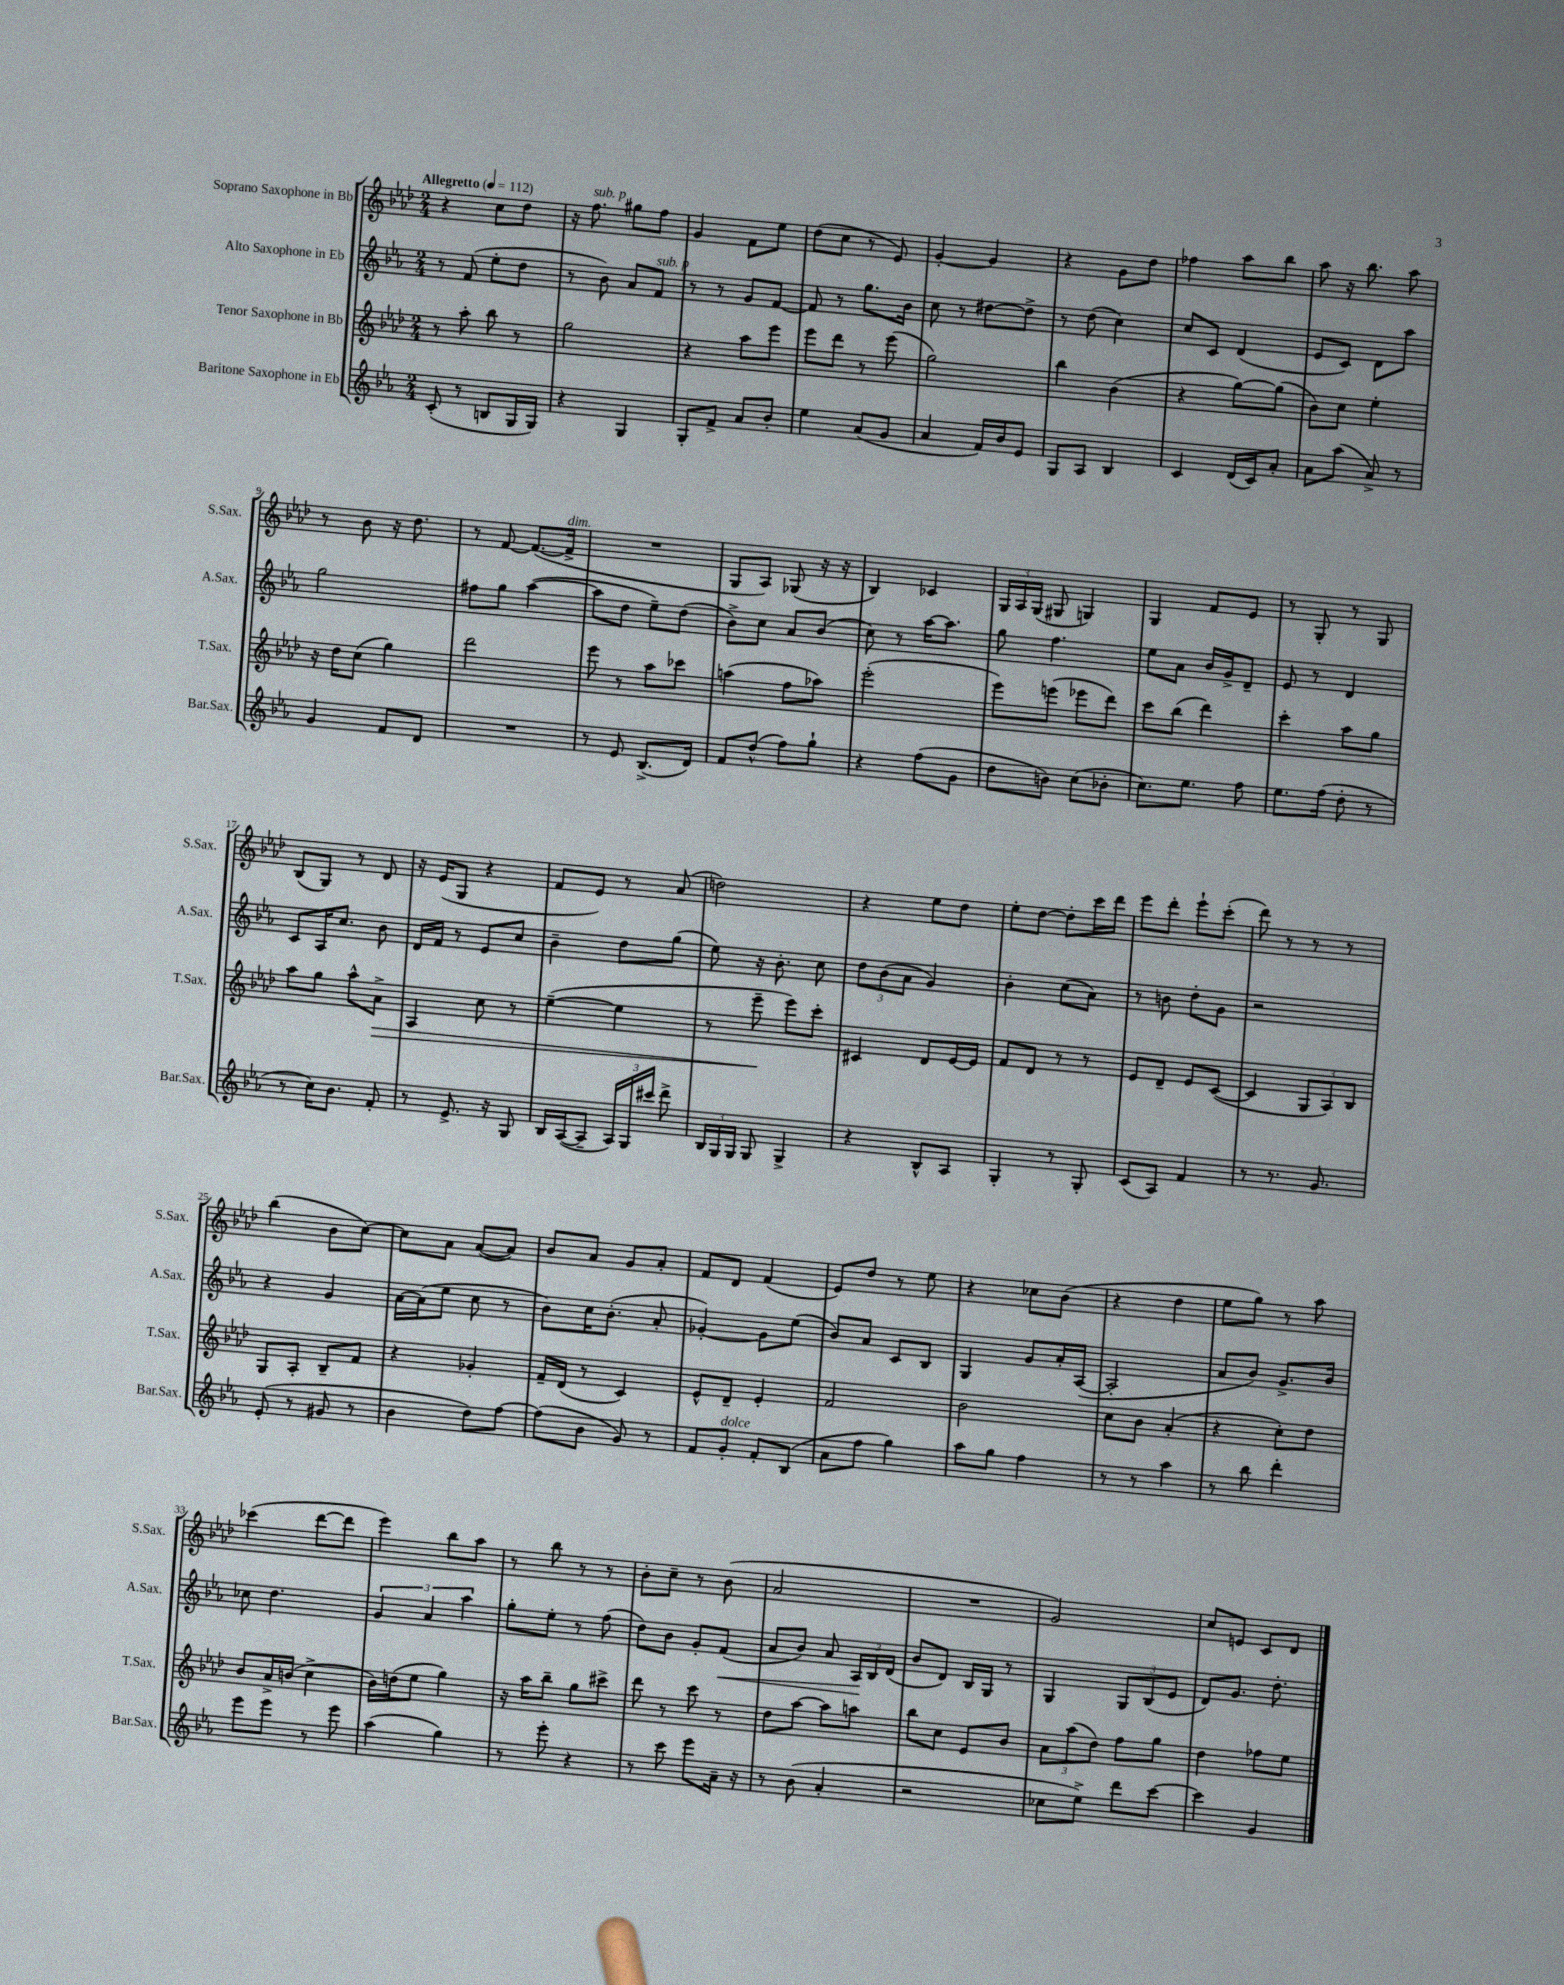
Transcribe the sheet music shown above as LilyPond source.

<<
\new StaffGroup <<
\new Staff = "s0" \with { instrumentName = "Soprano Saxophone in Bb" shortInstrumentName = "S.Sax." } {
    \clef treble \key aes \major \numericTimeSignature \time 2/4 \tempo "Allegretto" 4 = 112
    \autoBeamOff r4 c''8[ des''8] |
    r16 f''8.^\markup { \italic "sub. p" } gis''8[ f''8] |
    g'4 f'8[ ees''8] |
    des''8[( c''8] r8 ees'8) |
    g'4~-. g'4 |
    r4 g'8[ des''8] |
    fes''4 aes''8[ bes''8] |
    aes''8 r16 bes''8. aes''8 |
    r8 bes'8 r16 des''8. |
    r8 f'8~ f'8.[~( f'16]->^\markup { \italic "dim." } |
    R2 |
    g8[ aes8]) ges8( r16 r16 |
    bes4) ces'4 |
    \tuplet 3/2 { g16[ aes16 g16]( } gis8 g4) |
    g4 f'8[ ees'8] |
    r8 g8-. r8 g8 |
    bes8[( g8]) r8 des'8 |
    r16 ees'16[( g8] r4 |
    f'8[ ees'8]) r8 aes'8( |
    d''2) |
    r4 ees''8[ des''8] |
    ees''8[-. des''8]~ des''8[-. c'''16 des'''16] |
    ees'''8[ des'''8]-. ees'''8[-! c'''8]-.( |
    des'''8) r8 r8 r8 |
    bes''4( bes'8[ c''8]~) |
    c''8[ aes'8] aes'8[~( aes'8]) |
    bes'8[ aes'8] g'8[ aes'8]-. |
    f'8[ des'8] f'4( |
    ees'8[) des''8] r8 ees''8 |
    r4 ces''8[ bes'8]( |
    r4 des''4 |
    ees''8[ g''8]) r8 aes''8 |
    ces'''4( des'''8[~ des'''8] |
    ees'''4) bes''8[ aes''8] |
    r8 bes''8 r8 r8 |
    bes'8[-. c''8]-- r8 bes'8( |
    aes'2 |
    R2 |
    g'2) |
    c''8[ e'8] c'8[ des'8] \bar "|." |
}
\new Staff = "s1" \with { instrumentName = "Alto Saxophone in Eb" shortInstrumentName = "A.Sax." } {
    \clef treble \key ees \major \numericTimeSignature \time 2/4
    \autoBeamOff r8 f'8( ees''8[-. d''8] |
    r8 bes'8) aes'8[ f'8]^\markup { \italic "sub. p" } |
    r8 r8 g'8[ f'8]~ |
    f'8 r8 g''8.[ bes'16] |
    c''8 r8 dis''8[~ dis''8]-> |
    r8 d''8( c''4) |
    c''8[ c'8] d'4( |
    ees'8[ c'8]) d'8[ aes''8] |
    g''2 |
    fis''8[ g''8] aes''4~( |
    aes''8[ d''8] ees''8[--) d''8]( |
    bes'8[->) c''8] aes'8[ bes'8]( |
    c''8) r8 aes''16[~ aes''8.] |
    g''8 f''4. |
    ees''8[ aes'8] bes'16[ g'16-> d'8]-- |
    ees'8 r8 d'4 |
    c'8[ aes16 c''8.] bes'8 |
    d'16[ f'16] r8 ees'8[ c''8] |
    bes'4-- d''8[ g''8]( |
    ees''8) r16 bes'8.-. c''8 |
    \tuplet 3/2 { d''8[ bes'8( aes'8] } g'4) |
    bes'4-. c''8[( aes'8]) |
    r8 b'8 d''8[-. g'8] |
    r2 |
    r4 g'4 |
    aes'16[~ aes'16( ees''8] c''8 r8 |
    bes'8[) c''16 bes'8.]-.( aes'8-. |
    ges'4~-.) ges'8[ ees''8]( |
    bes'8[) aes'8] c'8[ bes8] |
    g4 g'8[ aes'16-. aes16]~( |
    aes2-. |
    aes'8[ bes'8]) g'8.[-> bes'16] |
    ces''8 d''4. |
    \tuplet 3/2 { g'4 aes'4 aes''4 } |
    g''8[-. ees''8]-. r8 f''8( |
    d''8[) bes'8] g'8[-. f'8]\<( |
    aes'8[ bes'8]) aes'8 \tuplet 3/2 { aes16[\! bes16 d'16]( } |
    bes'8[ d'8]) bes16[ g16] r8 |
    g4 \tuplet 3/2 { g8[ bes8( ees'8] } |
    d'8[) g'8.] d''8.-. \bar "|." |
}
\new Staff = "s2" \with { instrumentName = "Tenor Saxophone in Bb" shortInstrumentName = "T.Sax." } {
    \clef treble \key aes \major \numericTimeSignature \time 2/4
    \autoBeamOff r8 aes''8-. bes''8 r8 |
    g''2 |
    r4 aes''8[ ees'''8] |
    ees'''8[ des'''8] r8 ees'''8( |
    g''2) |
    bes''4 bes'4( |
    r4 g''8[~) g''8]( |
    bes'8[) c''8] ees''4-. |
    r16 des''16[ c''8]( g''4) |
    des'''2 |
    ees'''8 r8 aes''8[ ces'''8] |
    a''4( f''8[ aes''8]) |
    ees'''2-.( |
    ees'''8[) e'''8]( ees'''8[ des'''8]) |
    c'''8[ bes''8]( des'''4) |
    c'''4-. aes''8[ g''8] |
    aes''8[ g''8] aes''8[-^ aes'8]->\> |
    aes4 c''8 r8 |
    ees''4~--( ees''4 |
    r8 ees'''8--\! ees'''8[) c'''8]-. |
    cis'4 des'8[ ees'16~ ees'16] |
    f'8[ des'8] r8 r8 |
    ees'8[ des'8]-- ees'8[ c'8]~( |
    c'4 \tuplet 3/2 { g8[ aes8) bes8] } |
    g8[ aes8]-. bes8[-- f'8] |
    r4 ges'4-. |
    f'16[-- des'16]( r8 c'4) |
    ees'8[-^ des'8]-- ees'4-. |
    f'2 |
    bes'2 |
    c''8[ bes'8] aes'4-.( |
    r4 c''8[-.) des''8] |
    bes'8[ aes'16-> b'16]( c''4-> |
    bes'16[) d''16( ees''8] g''4) |
    r16 aes''16[ bes''8]-- g''8[ cis'''8]-> |
    des'''8 r8 c'''8 r8 |
    des''8[ aes''8]~ aes''8[ a''8] |
    bes''8[ c''8] ees'8[ bes'8] |
    \tuplet 3/2 { aes'8[ aes''8( des''8]) } f''8[ g''8] |
    des''4 fes''8[ ees''8] \bar "|." |
}
\new Staff = "s3" \with { instrumentName = "Baritone Saxophone in Eb" shortInstrumentName = "Bar.Sax." } {
    \clef treble \key ees \major \numericTimeSignature \time 2/4
    \autoBeamOff c'8-.( r8 b8[ g16 g16]) |
    r4 g4 |
    g8[-. f'8]-> aes'8[ bes'8]-. |
    ees''4 aes'8[( g'8] |
    aes'4 f'16[) bes'16 ees'8] |
    g8[ aes8] bes4 |
    c'4 d'16[( c'16) aes'8]-. |
    aes'8[ aes''8]( aes'8->) r8 |
    g'4 f'8[ d'8] |
    R2 |
    r8 ees'8 bes8.[->( d'16]) |
    f'8[ d''8]-^( f''8[) g''8]-! |
    r4 f''8[( g'8] |
    d''8[ b'8]) c''8[( bes'8]-. |
    c''8.[) ees''8.] f''8 |
    ees''8.[ f''16]( d''8-. r8 |
    r8 c''16[) bes'8.] f'8-. |
    r8 ees'8.-> r16 g8 |
    bes16[ aes16~( aes8]-- \tuplet 3/2 { aes16[) g16 cis'''16] } d'''8-> |
    \tuplet 3/2 { bes16[ g16 g16] } g8 g4-> |
    r4 bes8[-^ aes8] |
    g4-. r8 g8-. |
    c'8[( aes8]) f'4 |
    r8 r8. g'8. |
    ees'8-.( r8 gis'8 r8 |
    bes'4 d''8[) f''8]~ |
    f''8[( bes'8] g'8) r8 |
    f'8[ g'8]-.^\markup { \italic "dolce" } f'8[-. bes8]( |
    aes'8[ f''8] g''4) |
    aes''8[ g''8] f''4 |
    r8 r8 aes''4 |
    r8 bes''8 d'''4-. |
    ees'''8[ ees'''8] r8 ees'''8 |
    aes''4( g''4) |
    r8 ees'''8-. r4 |
    r8 c'''8 ees'''8[ aes'16]-- r16 |
    r8 bes'8( aes'4-. |
    r2 |
    ces''8[ ees''8]->) d'''8[ c'''8]~ |
    c'''4 g'4 \bar "|." |
}
>>
>>
